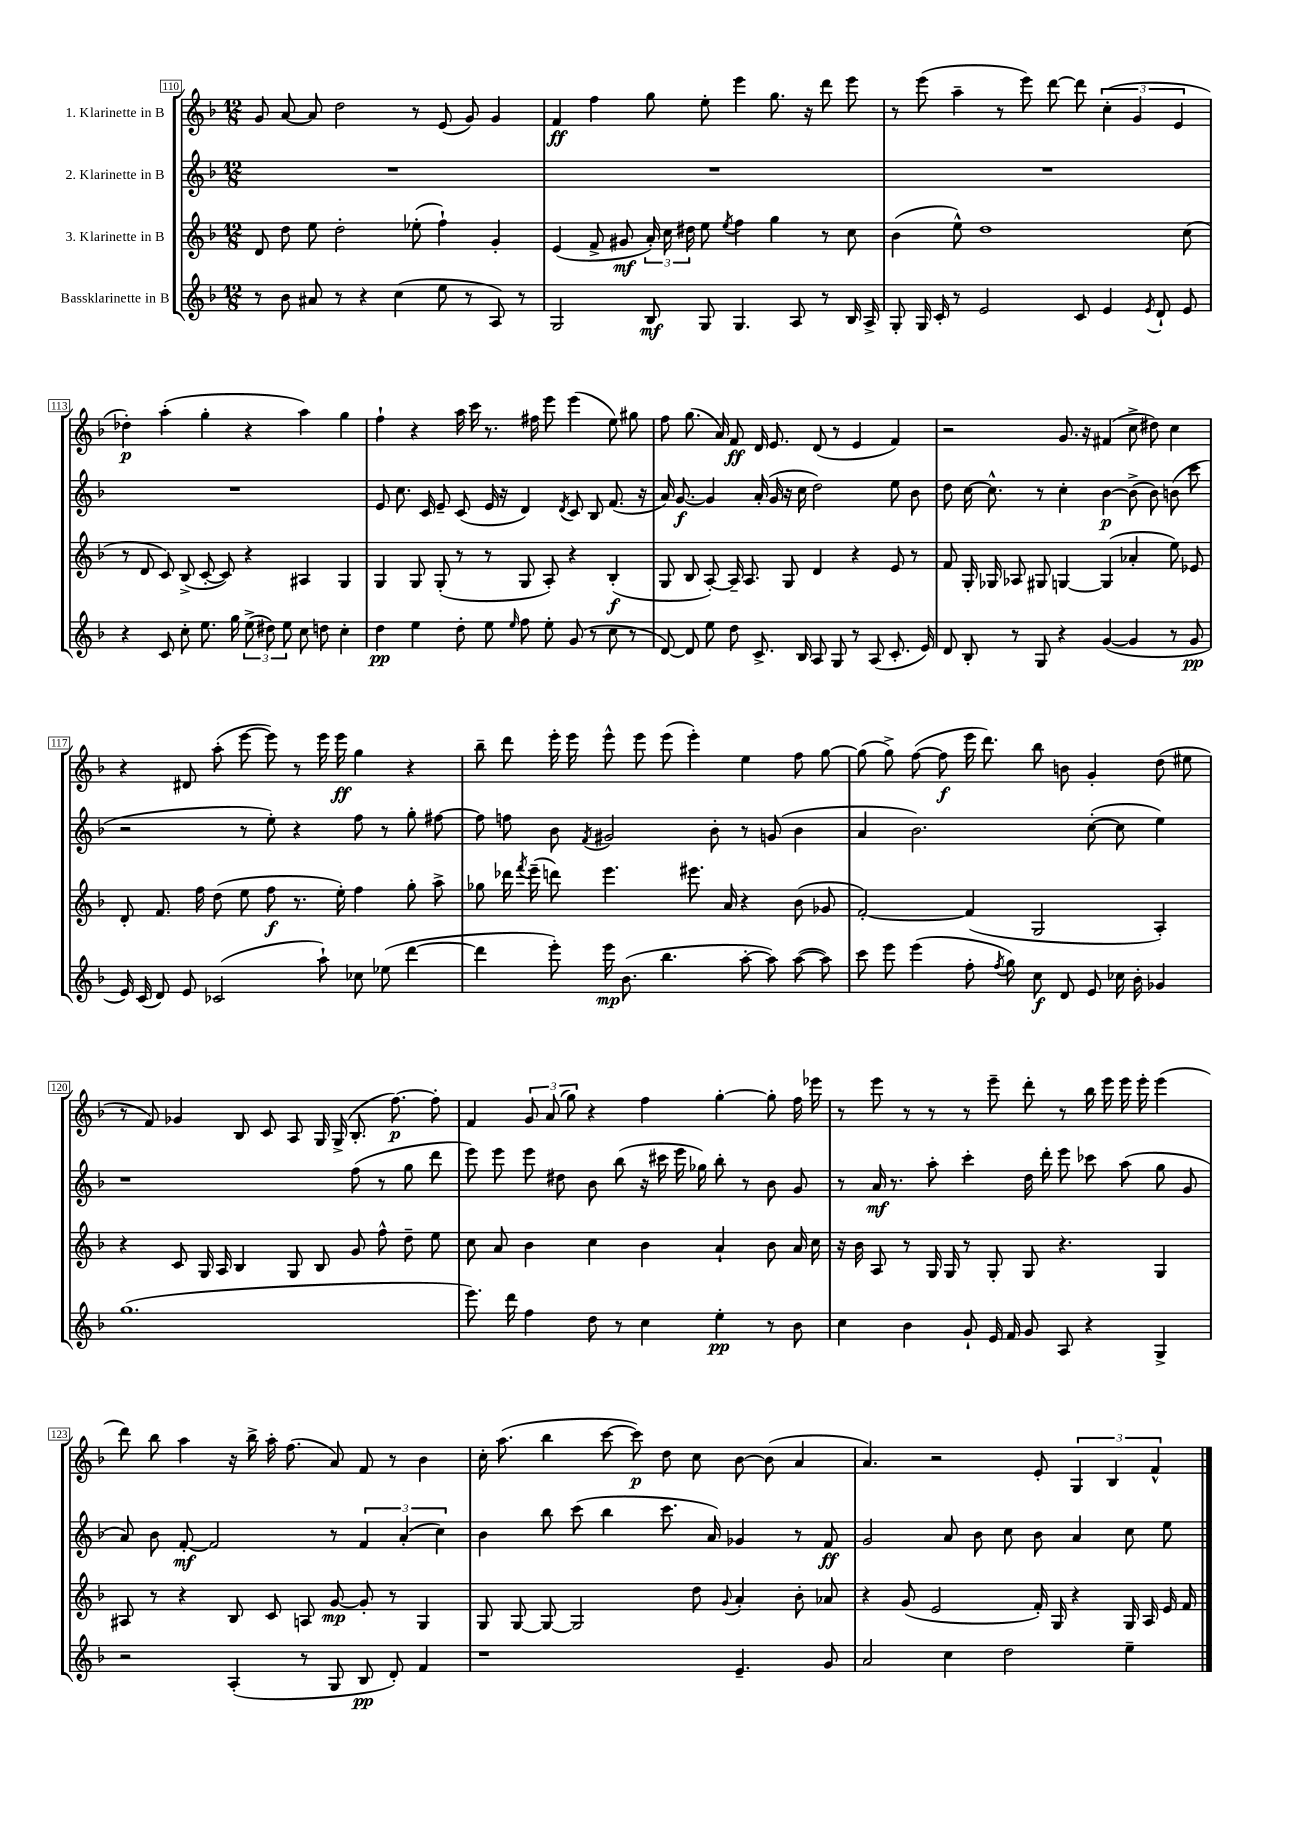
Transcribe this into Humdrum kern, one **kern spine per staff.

**kern	**kern	**kern	**kern
*staff4	*staff3	*staff2	*staff1
*clefG2	*clefG2	*clefG2	*clefG2
*k[b-]	*k[b-]	*k[b-]	*k[b-]
*M12/8	*M12/8	*M12/8	*M12/8
8r	8d/	1.r	8g/
8b-\	8dd\	.	[8a/
8a#/	8ee\	.	8a/]
8r	2dd'\	.	2dd\
4r	.	.	.
(4cc\	.	.	.
.	(8ee-'\	.	8r
8ee\	4ff`\)	.	(8e/
8r	.	.	8g/)
8A/)	4g'/	.	4g/
8r	.	.	.
=	=	=	=
2G/	(4e/	1.r	4f/
.	8f^/	.	4ff\
.	8g#/	.	.
8B-/	24a'/)	.	8gg\
.	24cc\	.	.
.	24dd#\	.	.
8G/	8ee\	.	8ee'\
.	8qee/	.	.
4.G/	4ff\	.	4eee\
.	4gg\	.	8.gg\
8A/	.	.	.
.	.	.	16r
8r	8r	.	8ddd\
16B-/	8cc\	.	8eee\
16A^/	.	.	.
=	=	=	=
8G'/	(4b-\	1.r	8r
16G/	.	.	(8eee\
16c'/	.	.	.
8r	8ee^^\)	.	4aa~\
2e/	1dd	.	.
.	.	.	8r
.	.	.	8eee\)
.	.	.	[8ddd\
8c/	.	.	8ddd\]
4e/	.	.	(6cc'\
.	.	.	6g/
8qe/	.	.	.
8d`/	.	.	.
.	.	.	6e/
8e/	(8cc\	.	.
=	=	=	=
4r	8r	1.r	4dd-'\)
.	8d/	.	.
8c/	8c/)	.	(4aa'\
8cc'\	(8B-^/	.	.
8.ee\	[8c'/	.	4gg'\
.	8c/])	.	.
16gg\	.	.	.
(12ee^\	4r	.	4r
12dd#\)	.	.	.
12ee\	.	.	.
8cc\	4A#/	.	4aa\)
8dd\	.	.	.
4cc'\	4G/	.	4gg\
=	=	=	=
4dd\	4G/	8e/	4ff`\
.	.	8.cc\	.
4ee\	8G/	.	4r
.	.	16c/	.
.	(8G'/	8e~/	.
8dd'\	8r	(8c/	16aa\
.	.	.	16ccc\
8ee\	8r	16e/	8.r
.	.	16r	.
16qqee/	.	.	.
8ff\	8G/	4d/)	.
.	.	.	16ff#\
8ee'\	8A'/)	.	8eee\
.	.	8qd/	.
(8g/	4r	8c/	(4eee\
8r	.	8B-/	.
8cc\	(4B-'/	(8.f/	8ee\)
8r	.	.	8gg#\
.	.	16r	.
=	=	=	=
[8d/)	8G/	16a/)	8ff\
.	.	[8.g/	.
8d/]	8B-/	.	(8.gg\
8ee\	[8A'/)	4g/]	.
.	.	.	16a/)
8dd\	16A~/]	.	8f/
.	8.A/	.	.
8.c^/	.	(16a'/	16d/
.	.	16g/	8.e/
.	8G/	16r	.
16B-/	.	16cc\	.
8A/	4d/	2dd\)	(8d/
8G/	.	.	8r
8r	4r	.	4e/
(8A/	.	.	.
8.c'/	8e/	8ee\	4f/)
.	8r	8b-\	.
16e/)	.	.	.
=	=	=	=
8d/	8f/	8dd\	2r
8B-'/	16G'/	[16cc\	.
.	16G-/	8.cc^^\]	.
8r	8A-/	.	.
8G/	8G#/	8r	.
4r	[4G/	4cc'\	8.g/
.	.	.	16r
([4g/	(4G/]	[4b-\	(4f#/
4g/]	4a-'/	(8b-^\]	8cc^\
.	.	8b-\)	8dd#\)
8r	8ee\)	(8b\	4cc\
8g/	8e-/	8ccc\	.
=	=	=	=
16e/)	8d'/	2r	4r
(16c/	.	.	.
8d/)	8.f/	.	.
8e/	.	.	8d#/
.	16ff\	.	.
(2c-/	(8dd\	.	(8aa'\
.	8ee\	8r	[8eee\
.	8ff\	8ee'\)	8eee\])
.	8.r	4r	8r
8aa`\)	.	.	16eee\
.	16ee'\)	.	16eee\
8cc-\	4ff\	8ff\	4gg\
(8ee-\	.	8r	.
[4ddd\	8gg'\	8gg'\	4r
.	8aa^\	[8ff#\	.
=	=	=	=
4ddd\]	8gg-\	8ff#\]	8bb-~\
.	16ddd-\	8ff\	8ddd\
.	8qfff/	.	.
.	(16eee~\	.	.
8eee'\)	8ddd\)	8b-\	16eee'\
.	.	.	16eee\
.	.	8qf/	.
16eee\	4.eee\	2g#/	8eee^^\
(8.b-\	.	.	.
.	.	.	8eee\
4.bb-\	.	.	(8eee\
.	8.eee#\	.	4eee'\)
.	.	8b-'\	.
.	16a/	.	.
[8aa'\	4r	8r	4ee\
8aa\])	.	(8g/	.
([8aa\	(8b-\	4b-\	8ff\
8aa\])	8g-/	.	[8gg\
=	=	=	=
8ccc\	[2f'/)	4a/	(8gg\]
8eee\	.	.	8gg^\)
(4eee\	.	2.b-\)	([8ff\
.	.	.	8ff\]
8ff'\	(4f/]	.	16eee\
.	.	.	8.ddd\)
8qff/	.	.	.
8gg\)	.	.	.
8cc\	2G/	.	8bb-\
8d/	.	.	8b\
8e/	.	([8cc'\	4g'/
16cc-\	.	8cc\]	.
16b-'\	.	.	.
4g-/	4A'/)	4ee\)	(8dd\
.	.	.	8ee#\
=	=	=	=
(1.gg	4r	1r	8r
.	.	.	8f/)
.	8c/	.	4g-/
.	16G/	.	.
.	16A/	.	.
.	4B-/	.	8B-/
.	.	.	8c/
.	8G/	.	8A/
.	8B-/	.	16G/
.	.	.	(16G^/
.	8g/	(8ff\	8.B-'/
.	8ff^^\	8r	.
.	.	.	[8.ff\)
.	8dd~\	8gg\	.
.	8ee\	8ddd\	8ff'\]
=	=	=	=
8.eee\)	8cc\	8eee\)	4f/
.	8a/	8eee\	.
16ddd\	.	.	.
4ff\	4b-\	8eee\	12g/
.	.	.	(12a/
.	.	8dd#\	.
.	.	.	12gg\)
8dd\	4cc\	8b-\	4r
8r	.	(8bb-\	.
4cc\	4b-\	16r	4ff\
.	.	16ccc#\	.
.	.	16eee\	.
.	.	16gg-\)	.
4ee'\	4a`/	8bb-'\	[4gg'\
.	.	8r	.
8r	8b-\	8b-\	8gg'\]
8b-\	16a/	8g/	16ff\
.	16cc\	.	16eee-\
=	=	=	=
4cc\	16r	8r	8r
.	16b-\	.	.
.	8A/	16a/	8eee\
.	.	8.r	.
4b-\	8r	.	8r
.	16G/	8aa'\	8r
.	16G/	.	.
8g`/	8r	4ccc'\	8r
16e/	8G'/	.	8eee~\
16f/	.	.	.
8g/	8G/	16dd\	8ddd'\
.	.	16ddd'\	.
8A/	4.r	8eee\	8r
4r	.	8ccc-\	16bb-\
.	.	.	16eee\
.	.	(8aa\	16eee\
.	.	.	16eee'\
4G^/	4G/	8gg\	(4eee\
.	.	8g/	.
=	=	=	=
2r	8A#/	8a/)	8ddd\)
.	8r	8b-\	8bb-\
.	4r	[8f'/	4aa\
.	.	2f/]	.
(4A'/	8B-/	.	16r
.	.	.	16bb-^\
.	8c/	.	16aa'\
.	.	.	(8.ff\
8r	8A/	.	.
8G/	[8g/	8r	8a/)
8B-/	8g'/]	6f/	8f/
8d'/)	8r	.	8r
.	.	(6a'/	.
4f/	4G/	.	4b-\
.	.	6cc\)	.
=	=	=	=
1r	8G/	4b-\	16cc'\
.	.	.	(8.aa\
.	[8G/	.	.
.	8G/_	8bb-\	4bb-\
.	2G/]	(8ccc\	.
.	.	4bb-\	[8ccc\
.	.	.	8ccc\])
.	.	8.ccc\	8dd\
.	8dd\	.	8cc\
.	.	16a/)	.
.	8qqg/	.	.
4.e~/	4a'/	4g-/	[8b-\
.	.	.	(8b-\]
.	8b-'\	8r	4a/
8g/	8a-/	8f/	.
=	=	=	=
2a/	4r	2g/	4.a/)
.	(8g/	.	.
.	2e/	.	2r
4cc\	.	8a/	.
.	.	8b-\	.
2dd\	.	8cc\	.
.	16f'/)	8b-\	8e'/
.	16G/	.	.
.	4r	4a/	6G/
.	.	.	6B-/
4ee~\	16G/	8cc\	.
.	16A/	.	.
.	.	.	6f^^/
.	16e/	8ee\	.
.	16f/	.	.
==	==	==	==
*-	*-	*-	*-
